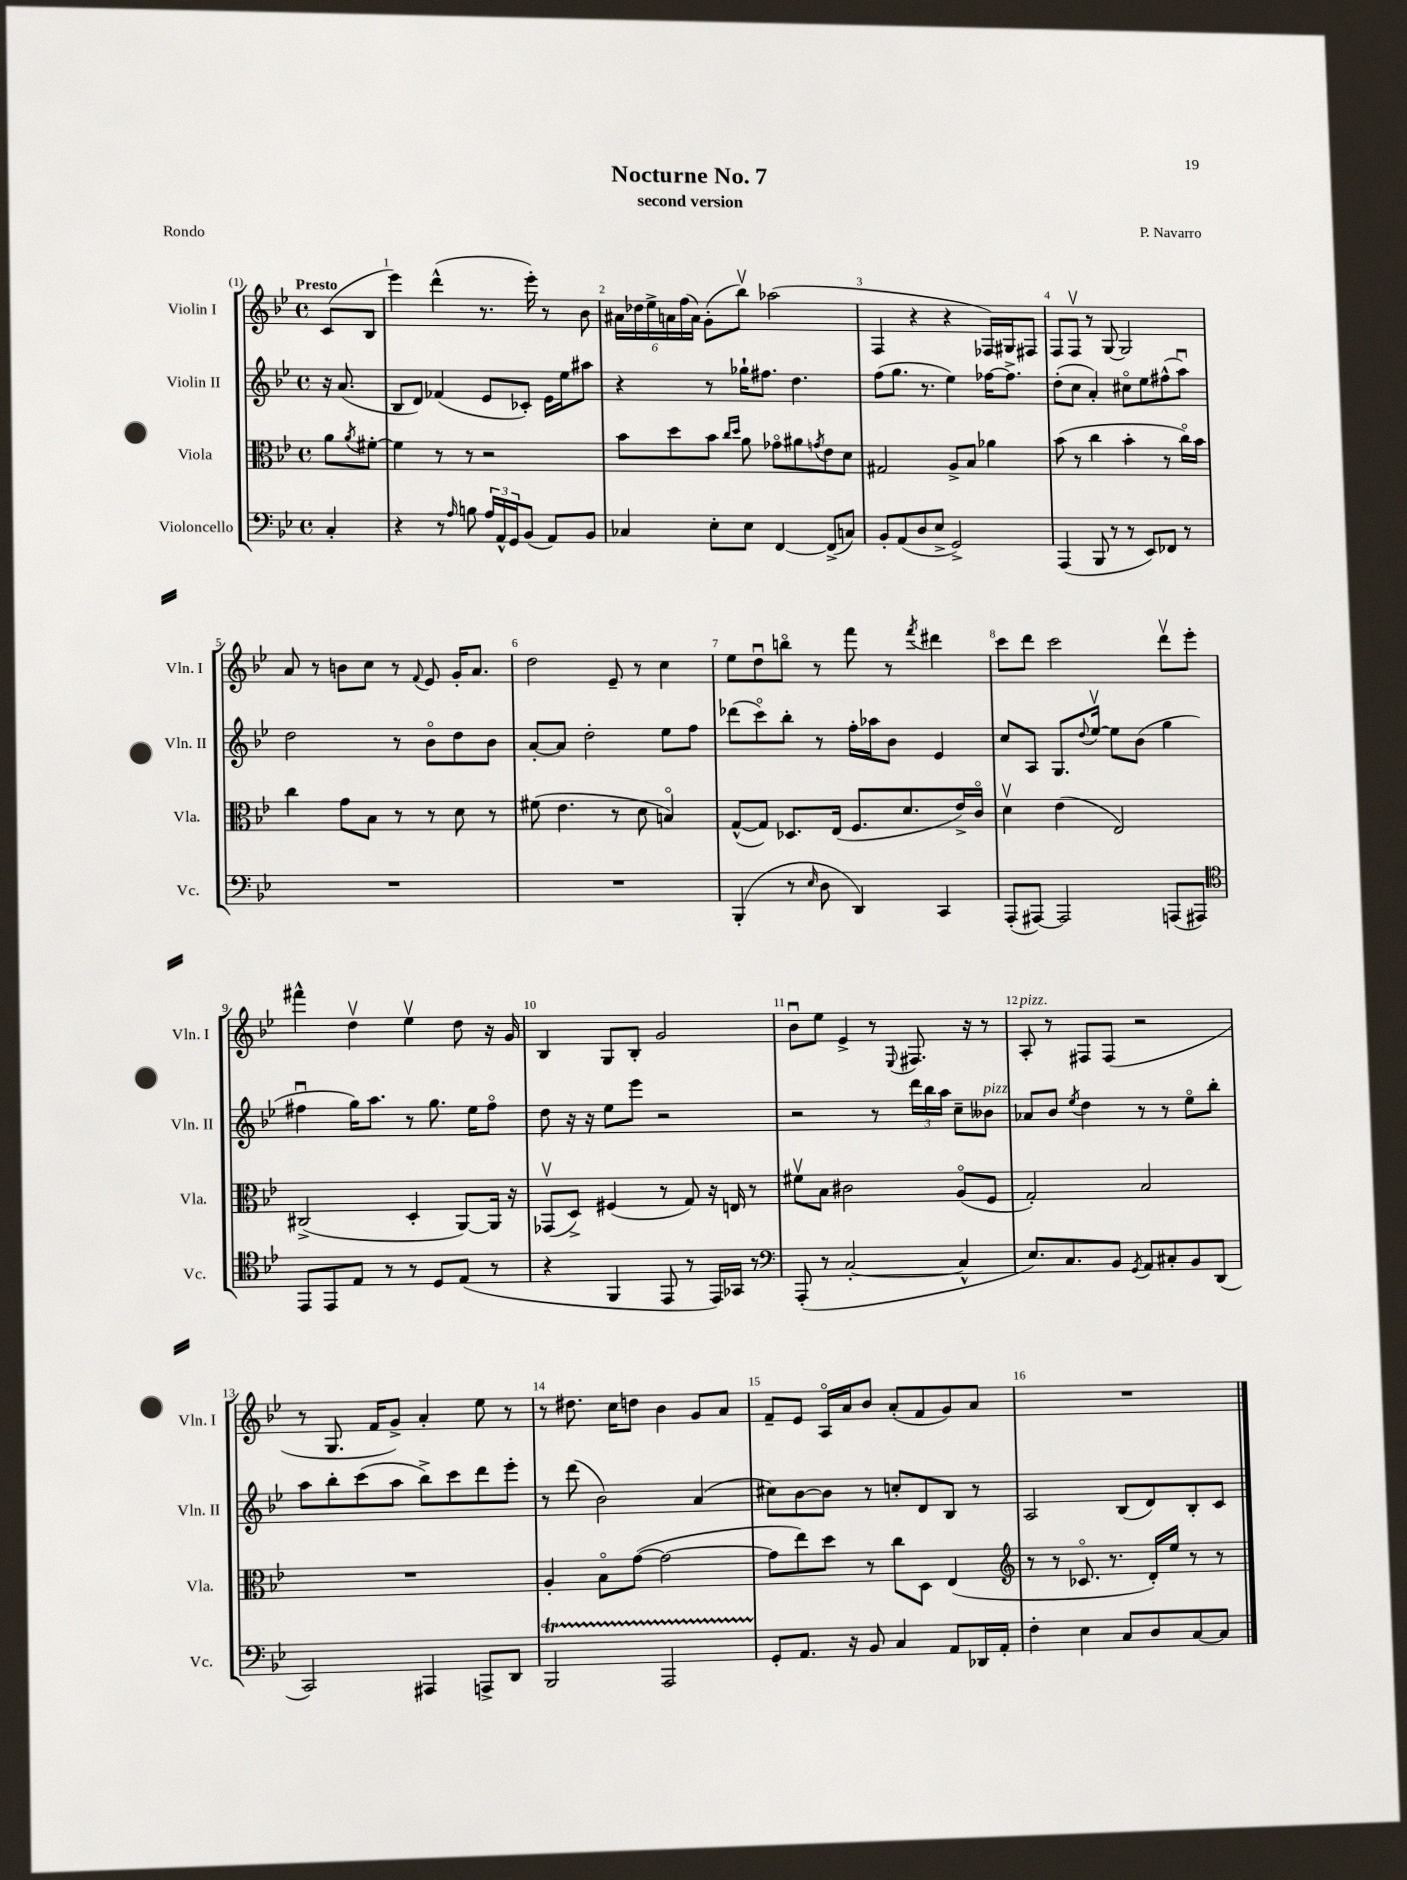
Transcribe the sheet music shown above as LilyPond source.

\header { title = "Nocturne No. 7" composer = "P. Navarro" subtitle = "second version" piece = "Rondo" }
<<
\new StaffGroup <<
\new Staff = "s0" \with { instrumentName = "Violin I" shortInstrumentName = "Vln. I" } {
    \clef treble \key bes \major \defaultTimeSignature \time 4/4 \partial 4 \tempo "Presto"
    c'8( bes8 |
    ees'''4) d'''4-^( r8. ees'''16-.) r8 bes'8 |
    \tuplet 6/4 { ais'16 des''16 ees''16-> a'16 f''16( a'16) } g'8-.( bes''8\upbow) aes''2( |
    f4 r4 r4 fes16) gis16 fis8 |
    f8 f8\upbow r8 g8~ g2 |
    a'8 r8 b'8 c''8 r8 \appoggiatura { f'8 } ees'8 g'16-. a'8. |
    d''2 ees'8-- r8 c''4 |
    ees''8 d''8\downbow b''8\flageolet r8 f'''8 r8 \acciaccatura { f'''8 } dis'''4 |
    c'''8 d'''8 c'''2 d'''8\upbow ees'''8-. |
    fis'''4-^ d''4\upbow ees''4\upbow d''8 r16 g'16 |
    bes4 g8 bes8-. g'2 |
    bes'8\downbow ees''8 ees'4-> r8 \appoggiatura { ees8 } fis8. r16 r8 |
    a8-.^\markup { \italic "pizz." } r8 fis8 fis8( r2 |
    r8 g8. f'16 g'8->) a'4-. ees''8 r8 |
    r8 dis''8. c''16 d''8 bes'4 g'8 a'8 |
    f'8-- ees'8 a16\flageolet a'16 bes'8 a'8-.( f'8 g'8) a'8 |
    R1 \bar "|." |
}
\new Staff = "s1" \with { instrumentName = "Violin II" shortInstrumentName = "Vln. II" } {
    \clef treble \key bes \major \defaultTimeSignature \time 4/4 \partial 4
    r16 a'8.( |
    bes8 d'8) fes'4( ees'8 ces'8-.) ees'16 ees''16 ais''8 |
    r4 r8 ges''16-! fis''8. d''4. |
    f''8( g''8. r8. ees''4) fes''16~ fes''8.-> |
    d''8-.( c''8 a'4-.) cis''8\flageolet ees''8 fis''8-^( a''8\downbow) |
    d''2 r8 bes'8\flageolet d''8 bes'8 |
    a'8~-. a'8 d''2-. ees''8 f''8 |
    des'''8( c'''8\flageolet) bes''8-. r8 f''16-. aes''16 bes'8 ees'4 |
    c''8 a8 g8. \appoggiatura { d''8 } ees''16~\upbow ees''8 bes'8( g''4 |
    fis''4\downbow g''16) a''8. r8 g''8. ees''16 fis''8\flageolet |
    d''8 r16 r16 ees''8 ees'''8 r2 |
    r2 r8 \tuplet 3/2 { d'''16 bes''16 a''16 } c''8-- beses'8^\markup { \italic "pizz." } |
    aes'8 bes'8 \acciaccatura { ees''8 } d''4 r8 r8 ees''8\flageolet bes''8-. |
    a''8 bes''8-. c'''8( a''8 bes''8->) c'''8 d'''8 ees'''8-. |
    r8 d'''8( bes'2) a'4( |
    cis''8) bes'8~ bes'8 r8 c''8-. d'8 bes8 r8 |
    a2 bes8( d'8) bes8-. c'8 \bar "|." |
}
\new Staff = "s2" \with { instrumentName = "Viola" shortInstrumentName = "Vla." } {
    \clef alto \key bes \major \defaultTimeSignature \time 4/4 \partial 4
    a'8 \acciaccatura { a'8 } fis'8~-. |
    fis'4 r8 r8 r2 |
    bes'8 d''8 bes'8 \grace { c''16 d''16 } a'8 ges'8\flageolet ais'8 \acciaccatura { g'8 } ees'8 d'8 |
    gis2 a8-> bes8 aes'4 |
    bes'8( r8 c''4 bes'4-. r8 c''16\flageolet) bes'16 |
    c''4 g'8 bes8 r8 r8 d'8 r8 |
    fis'8( ees'4. r8 d'8 b4\flageolet) |
    g8~-^( g8) des8. ees16( f8. d'8. ees'16->) c'16\flageolet |
    d'4\upbow ees'4( ees2) |
    cis2->( d4-. a,8~) a,16 r16 |
    ges,8\upbow( d8->) fis4( r8 g8) r16 e16 r8 |
    fis'8\upbow bes8 cis'2 a8\flageolet( f8 |
    g2-.) bes2 |
    R1 |
    a4-. bes8\flageolet g'8~( g'2~ |
    g'8 ees''8) d''8 r8 c''8 d8 ees4( |
    \clef treble r8 r8 ces'8.\flageolet r8. d'16-.) ees''16 r8 r8 \bar "|." |
}
\new Staff = "s3" \with { instrumentName = "Violoncello" shortInstrumentName = "Vc." } {
    \clef bass \key bes \major \defaultTimeSignature \time 4/4 \partial 4
    c4-. |
    r4 r8 \grace { a16 } b8 \tuplet 3/2 { a16 a,16-^ g,16 } bes,8( a,8) bes,8 |
    ces4 ees8-. ees8 f,4~ f,8->( c8) |
    bes,8-. a,8( d8 ees8-> g,2->) |
    a,,4( bes,,8 r8 r8 ees,8) fes,8 r8 |
    R1 |
    R1 |
    bes,,4-.( r8 \grace { ees16 } d8 d,4) c,4 |
    a,,8-.( ais,,8~) ais,,2 a,,8( ais,,8) |
    \clef tenor ees,8 ees,8 ees8 r8 r8 d8 ees8( r8 |
    r4 f,4 ees,8 r8 ees,16) ges,16 r8 |
    \clef bass a,,8-.( r8 c2~-. c4-^ |
    ees8.) c8. bes,8 \acciaccatura { g,8 } a,8 cis8-. bes,8 d,8( |
    c,2) ais,,4 a,,8-> d,8 |
    bes,,2\startTrillSpan a,,2 |
    g,8-.\stopTrillSpan a,8. r16 bes,8 c4 a,8 des,16 a,16-. |
    f4-. ees4 c8 d8 c8~ c8 \bar "|." |
}
>>
>>
\layout { \context { \Score \override BarNumber.break-visibility = ##(#f #t #t) barNumberVisibility = #all-bar-numbers-visible } }
